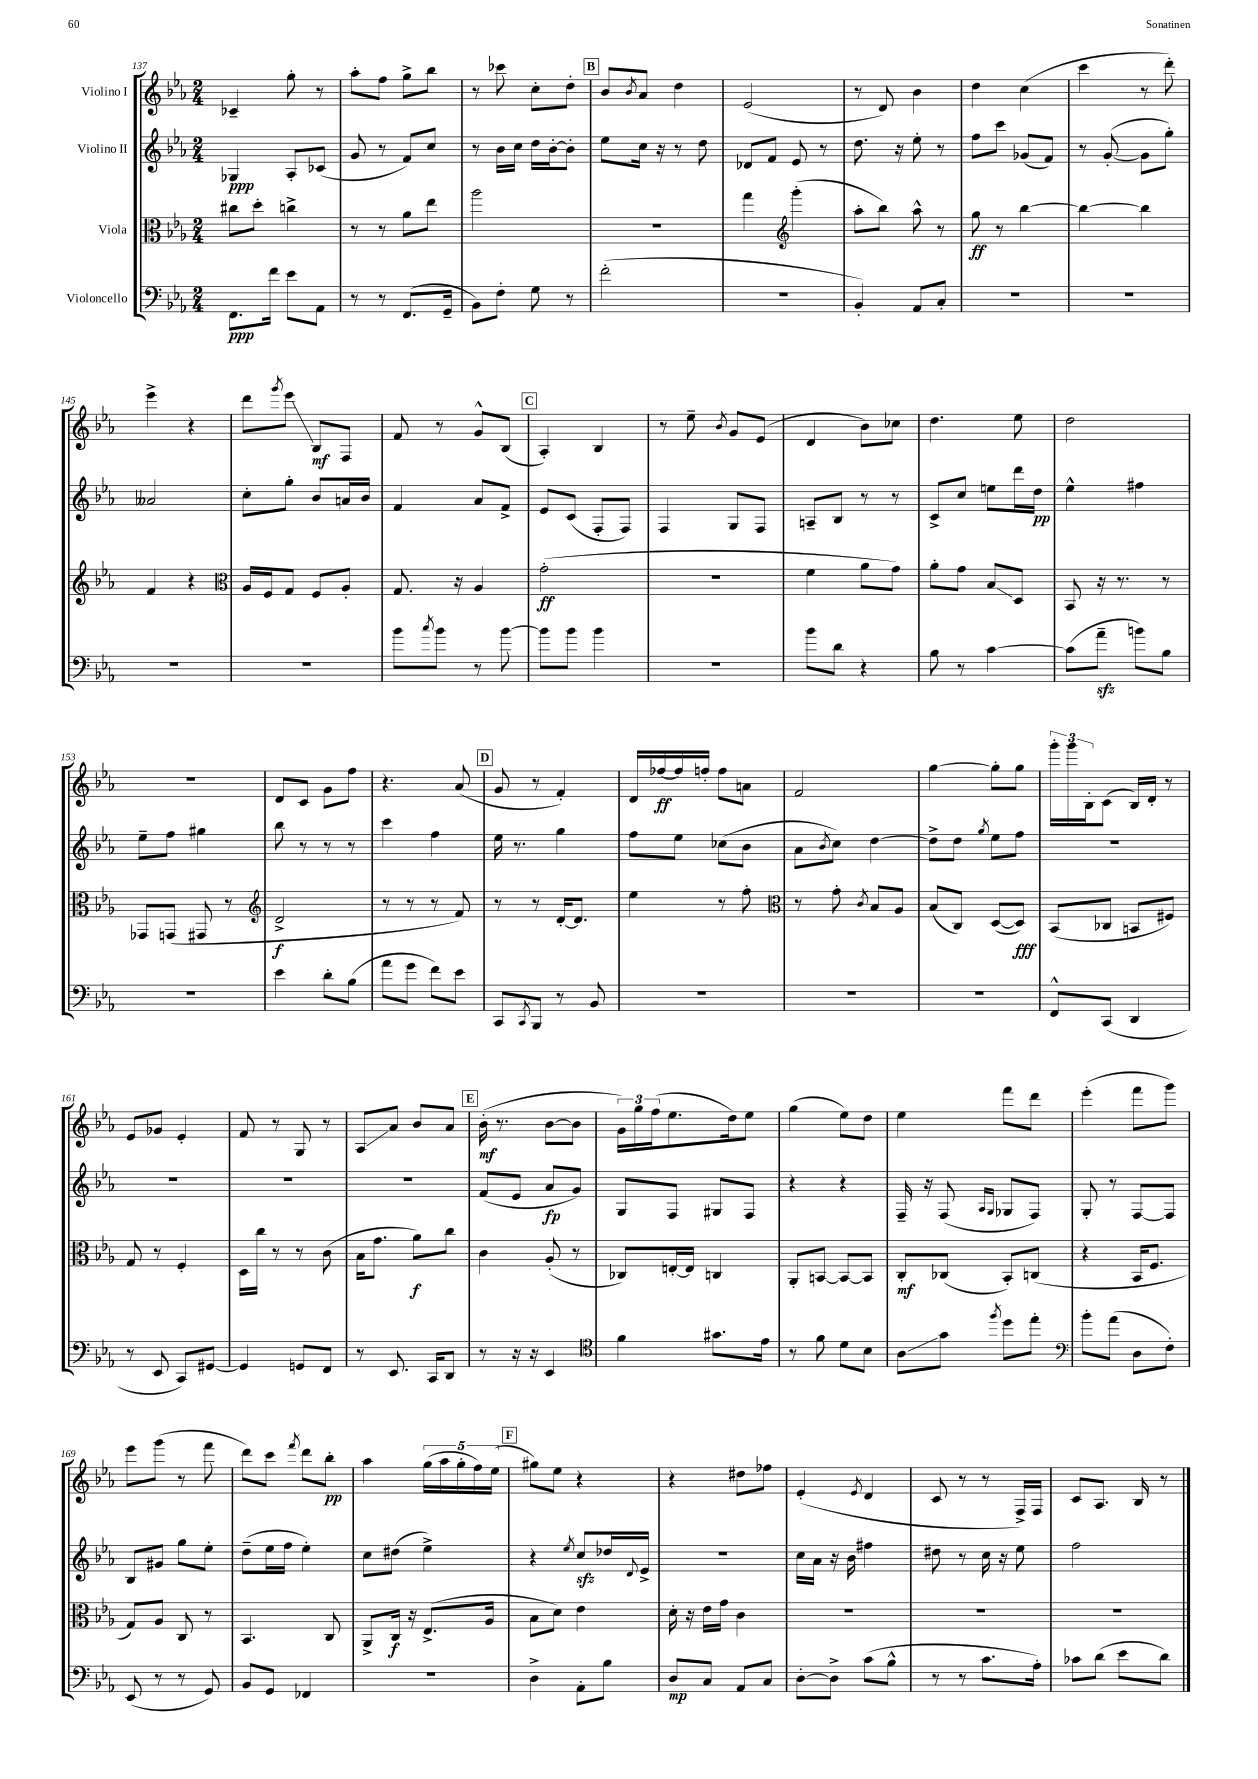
<<
\new StaffGroup <<
\new Staff = "s0" \with { instrumentName = "Violino I" } {
    \clef treble \key ees \major \numericTimeSignature \time 2/4
    ces'4-- g''8-. r8 |
    aes''8-. f''8 g''8-> bes''8 |
    r8 ces'''8 c''8-. d''8-. |
    \mark \markup { \box "B" } bes'8 \acciaccatura { bes'8 } aes'8 d''4 |
    ees'2( |
    r8 d'8) bes'4 |
    d''4 c''4( |
    c'''4 r8 d'''8-.) |
    ees'''4-> r4 |
    d'''8 \acciaccatura { g'''8 } ees'''8\glissando bes8\mf f8 |
    f'8 r8 g'8-^ bes8( |
    \mark \markup { \box "C" } aes4-.) bes4 |
    r8 ees''8-- \acciaccatura { bes'8 } g'8 ees'8( |
    d'4 bes'8) ces''8 |
    d''4. ees''8 |
    d''2 |
    R2 |
    d'8 c'8 g'8 f''8 |
    r4. aes'8( |
    \mark \markup { \box "D" } g'8 r8 f'4-.) |
    d'16 fes''16~\ff fes''16 f''16-. f''8 a'8 |
    f'2 |
    g''4~ g''8-. g''8 |
    \tuplet 3/2 { g'''16-. g'''16 bes16-. } c'8( bes16) d'16-. r8 |
    ees'8 ges'8 ees'4-. |
    f'8 r8 g8 r8 |
    aes8\glissando aes'8 bes'8 aes'8 |
    \mark \markup { \box "E" } bes'16-.\mf( r8. bes'8~ bes'8 |
    \tuplet 3/2 { g'16) g''16 f''16( } ees''8. d''16) ees''8 |
    g''4( ees''8) d''8 |
    ees''4 f'''8 d'''8 |
    ees'''4-.( f'''8 g'''8) |
    ees'''8 g'''8( r8 f'''8 |
    d'''8) c'''8 \acciaccatura { f'''8 } d'''8 bes''8-.\pp |
    aes''4 \tuplet 5/4 { g''16( aes''16 g''16-. f''16) ees''16( } |
    \mark \markup { \box "F" } gis''8) ees''8 r4 |
    r4 dis''8 fes''8 |
    ees'4-.( \acciaccatura { ees'8 } d'4 |
    c'8 r8 r8 f16->) f16 |
    c'8 aes8. bes16 r8 \bar "|." |
}
\new Staff = "s1" \with { instrumentName = "Violino II" } {
    \clef treble \key ees \major \numericTimeSignature \time 2/4
    ges4\ppp aes8-. ces'8( |
    g'8 r8 f'8) c''8 |
    r8 bes'16 c''16 d''16 bes'16~-. bes'8-. |
    \mark \markup { \box "B" } ees''8 c''16 r16 r8 d''8 |
    des'8 f'8 ees'8 r8 |
    d''8. r16 ees''8-. r8 |
    f''8 c'''8 ges'8( f'8) |
    r8 g'8~-.( g'8 g''8-.) |
    aeses'2 |
    c''8-. g''8-. bes'8 a'16 bes'16 |
    f'4 aes'8 f'8-> |
    \mark \markup { \box "C" } ees'8 c'8( f8-. f8) |
    f4 g8 f8 |
    a8-- bes8 r8 r8 |
    c'8-> c''8 e''8 d'''16 d''16\pp |
    ees''4-^ fis''4 |
    ees''8-- f''8 gis''4 |
    bes''8 r8 r8 r8 |
    c'''4 f''4 |
    \mark \markup { \box "D" } ees''16 r8. g''4 |
    f''8 ees''8 ces''8( bes'8 |
    aes'8 \acciaccatura { bes'8 } c''8) d''4~ |
    d''8-> d''8 \acciaccatura { g''8 } ees''8 f''8 |
    R2 |
    R2 |
    R2 |
    R2 |
    \mark \markup { \box "E" } f'8( ees'8 aes'8\fp g'8) |
    g8 f8 gis8 f8 |
    r4 r4 |
    f16-- r16 f8( \grace { aes16 g16 } ges8 f8) |
    g8-. r8 f8~ f8 |
    bes8 gis'8 g''8 ees''8-. |
    d''8--( ees''16 f''16 ees''4-.) |
    c''8 dis''8( ees''4->) |
    \mark \markup { \box "F" } r4 \acciaccatura { ees''8 } c''8\sfz des''16 \appoggiatura { d'8 } ees'16-> |
    r2 |
    c''16 aes'16 r16 bes'16 fis''4 |
    dis''8 r8 c''16 r16 ees''8 |
    f''2 \bar "|." |
}
\new Staff = "s2" \with { instrumentName = "Viola" } {
    \clef alto \key ees \major \numericTimeSignature \time 2/4
    cis''8 d''8-. c''4-> |
    r8 r8 aes'8 ees''8 |
    aes''2 |
    \mark \markup { \box "B" } r2 |
    g''4 \clef treble g'''4-.( |
    aes''8-. bes''8) aes''8-^ r8 |
    g''8\ff r8 bes''4~ |
    bes''4~ bes''4 |
    f'4 r4 |
    \clef alto aes16 f16 g8 f8 aes8-. |
    g8. r16 aes4 |
    \mark \markup { \box "C" } g'2-.\ff( |
    r2 |
    f'4 aes'8 g'8) |
    aes'8-. g'8 bes8\glissando d8 |
    bes,8 r16 r8. r8 |
    ges,8 g,8( gis,8 r8 |
    \clef treble d'2->\f |
    r8 r8 r8 f'8) |
    \mark \markup { \box "D" } r8 r8 d'16~-. d'8. |
    ees''4 r8 f''8-. |
    \clef alto r8 g'8-. \acciaccatura { c'8 } bes8 aes8 |
    bes8( c8) d8~( d8\fff) |
    bes,8( ces8 b,8 fis8) |
    g8 r8 f4-. |
    d16 c''16 r8 r8 c'8( |
    bes16 g'8. aes'8\f) c''8 |
    \mark \markup { \box "E" } c'4 aes8-.( r8 |
    ces8) e16~-. e16 c4 |
    aes,8-. b,8~ b,8~ b,8 |
    c8-.\mf ces8( bes,8-.) c8( |
    r4 bes,16 f8. |
    g8) aes8 c8 r8 |
    bes,4. c8 |
    aes,8-> c16\f r16 ees8.->( aes16 |
    \mark \markup { \box "F" } bes8 d'8) ees'4 |
    d'16-. r16 ees'16 g'16 c'4 |
    R2 |
    R2 |
    R2 \bar "|." |
}
\new Staff = "s3" \with { instrumentName = "Violoncello" } {
    \clef bass \key ees \major \numericTimeSignature \time 2/4
    f,8.\ppp f'16 ees'8 aes,8 |
    r8 r8 f,8.( g,16-- |
    bes,8) f8-. g8 r8 |
    \mark \markup { \box "B" } f'2-.( |
    R2 |
    bes,4-.) aes,8 c8-. |
    R2 |
    R2 |
    R2 |
    R2 |
    bes'8 \acciaccatura { c''8 } bes'8 r8 bes'8~ |
    \mark \markup { \box "C" } bes'8 bes'8 bes'4 |
    R2 |
    bes'8 d'8 r4 |
    bes8 r8 c'4~ |
    c'8( aes'8--\sfz b'8) bes8 |
    R2 |
    ees'4 d'8-. bes8( |
    aes'8 g'8 f'8) ees'8 |
    \mark \markup { \box "D" } c,8 \acciaccatura { c,8 } bes,,8 r8 bes,8 |
    R2 |
    R2 |
    R2 |
    f,8-^ c,8( d,4 |
    r8 ees,8 c,8) gis,8~ |
    gis,4 g,8 f,8 |
    r8 ees,8. c,16 d,8 |
    \mark \markup { \box "E" } r8 r16 r16 ees,4 |
    \clef tenor f'4 gis'8. ees'16 |
    r8 f'8 d'8 bes8 |
    aes8\glissando g'8 \acciaccatura { f''8 } d''8 ees''8-. |
    \clef bass bes'8-. aes'8( d8 f8-.) |
    ees,8( r8 r8 g,8) |
    bes,8 g,8 fes,4 |
    r2 |
    \mark \markup { \box "F" } d4-> aes,8-. bes8 |
    d8\mp c8 aes,8 c8 |
    d8~-. d8-> c'8( bes8-^ |
    r8 r8 c'8. aes16-.) |
    ces'8 d'8( ees'8 d'8) \bar "|." |
}
>>
>>
\layout { \context { \Score currentBarNumber = #137 } }
